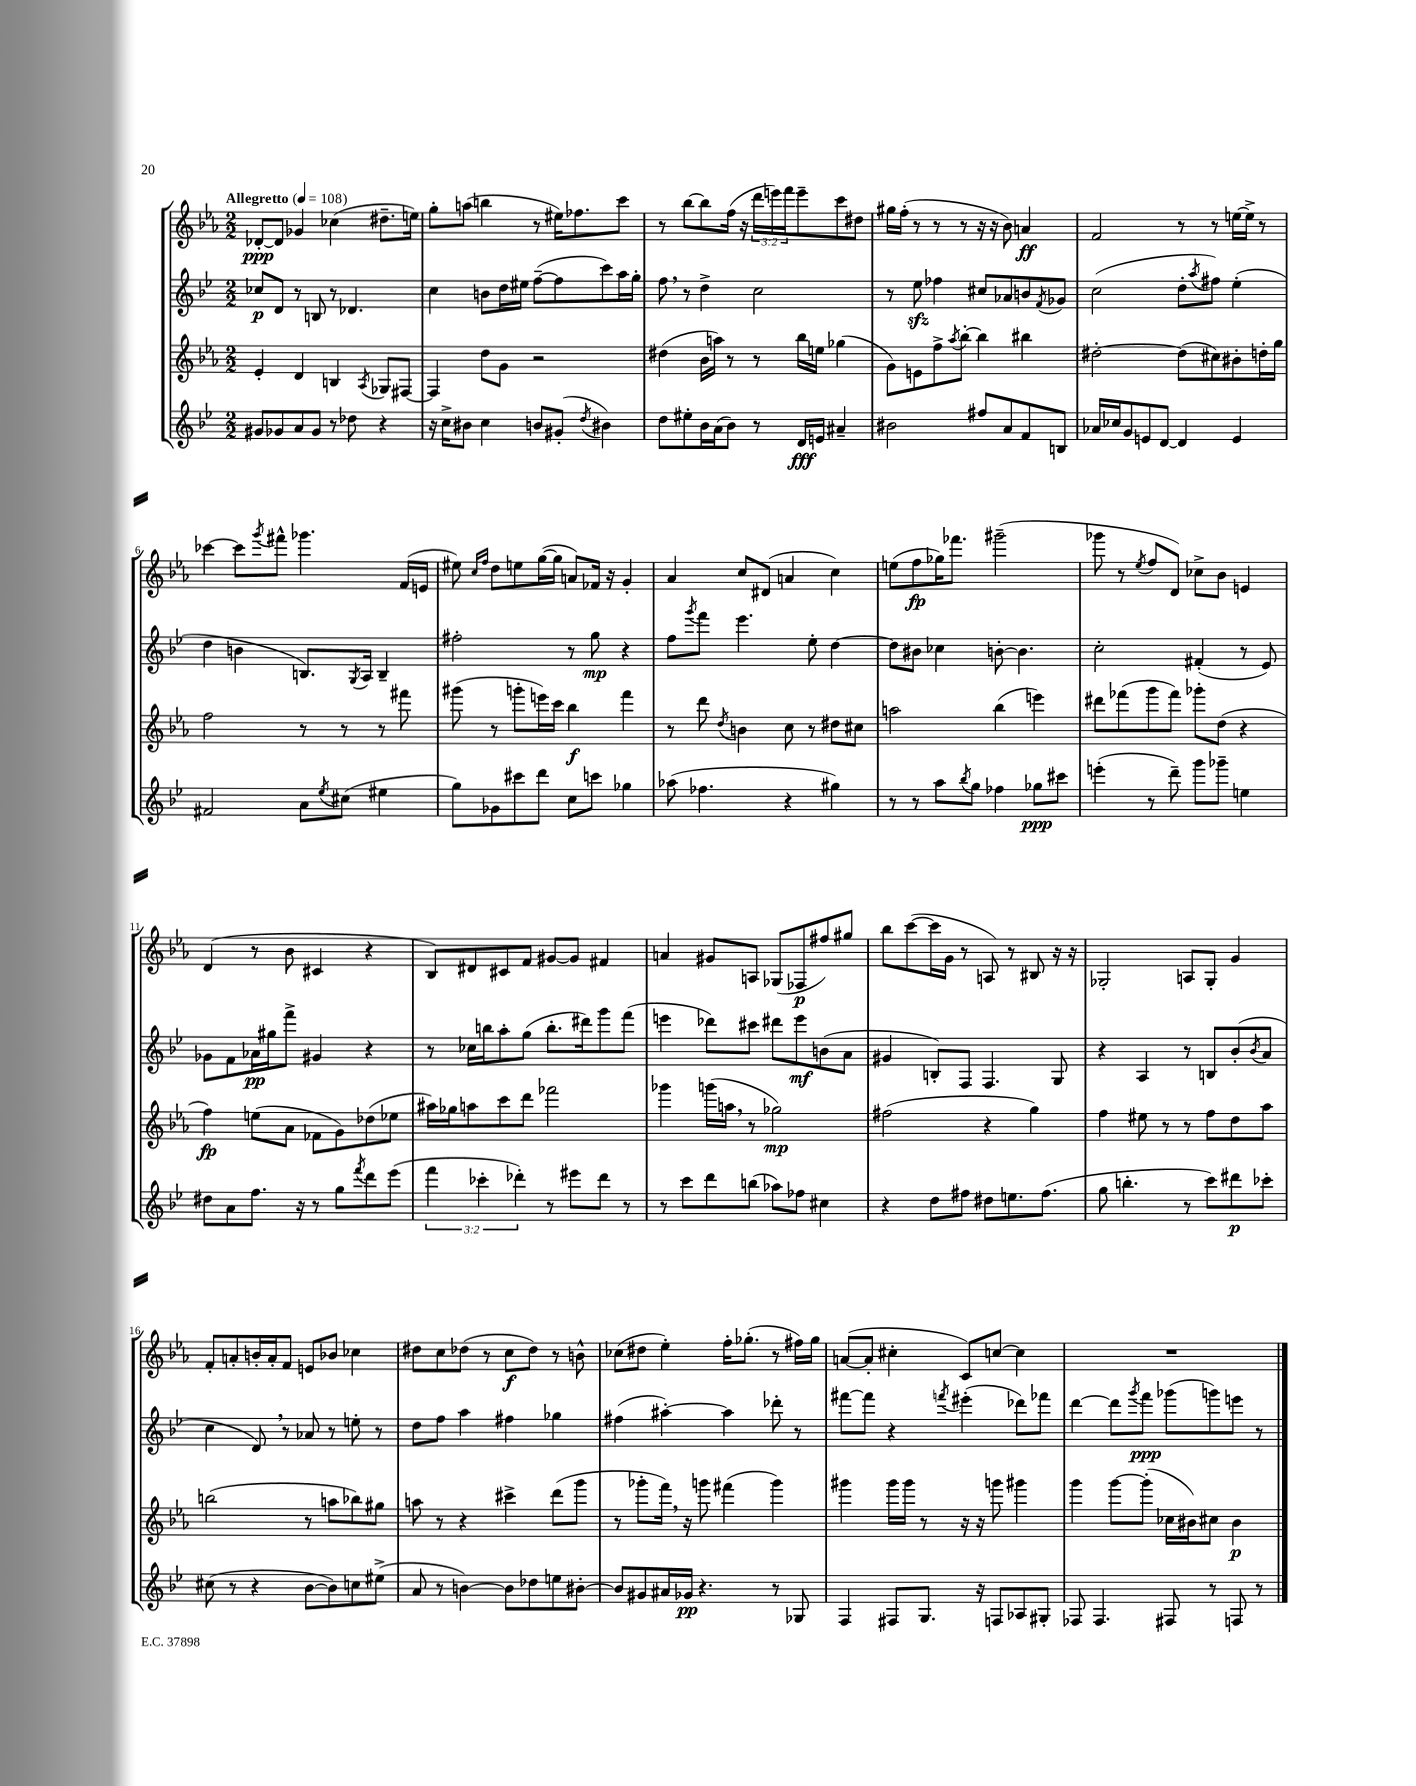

**kern	**kern	**kern	**kern
*staff4	*staff3	*staff2	*staff1
*clefG2	*clefG2	*clefG2	*clefG2
*k[b-e-]	*k[b-e-a-]	*k[b-e-]	*k[b-e-a-]
*M2/2	*M2/2	*M2/2	*M2/2
*MM108	*MM108	*MM108	*MM108
8g#/L	4e-'/	8cc-/L	[8d-'/L
8g-/	.	8d/J	8d-/]J
8a/	4d/	8r	4g-/
8g-/J	.	8B/	.
8r	4B/	8r	(4cc-\
8dd-\	.	4.d-/	.
.	8qA-/	.	.
4r	8G-/L	.	8.dd#~\L
.	[8F#/J	.	.
.	.	.	16ee\Jk)
=	=	=	=
16r	4F#/]	4cc\	8gg'\L
16cc^\LK	.	.	.
8b#\J	.	.	(8aa\J
4cc\	8dd\L	8b\L	4bb\
.	8g\J	16dd\L	.
.	.	16ee#\JJ	.
8b/L	2r	([8ff~\L	8r
(8g#'/J	.	8ff\]	16ee#\LK)
.	.	.	8.ff-\
8qdd/	.	.	.
4b#\)	.	8ccc\)	.
.	.	16aa\L	8ccc\J
.	.	16gg'\JJ	.
=	=	=	=
8dd\L	(4dd#\	8ff\	8r
8ee#'\	.	8r	[8bb-\L
16b-\L	16b-\LL	4dd^\	8bb-\]
(16a\J	16aa\JJ)	.	.
8b-\J)	8r	.	(16ff\Jk
.	.	.	16r
8r	8r	2cc\	24ddd\LL
.	.	.	24eee\)
.	.	.	24fff\J
16d/LL	16bb-\LL	.	8eee~\
16e/JJ	16ee\JJ	.	.
4a#~/	(4gg-\	.	8ccc\
.	.	.	8dd#\J
=	=	=	=
2b#\	8g\L)	8r	16gg#\LL
.	.	.	(16ff'\JJ
.	8e\	8ee-\	8r
.	8ff^\	4ff-\	8r
.	8qaa-/	.	.
.	[8bb-'\J	.	8r
8ff#/L	4bb-\]	8cc#/L	16r
.	.	.	16r
8a/	.	8a-/	8b-\)
8f/	4bb#\	8b/	4a/
.	.	8qf/	.
8B/J	.	8g-/J	.
=	=	=	=
16a-/LL	[2dd#'\	(2cc\	2f/
16cc-/J	.	.	.
8g/	.	.	.
8e/	.	.	.
[8d/J	.	.	.
4d/]	(8dd#\]L	8dd'\L	8r
.	.	8qaa/	.
.	8cc#\)	8ff#\J)	8r
4e/	8b#'\	(4ee-'\	[16ee\LL
.	.	.	16ee^\]JJ
.	16dd'\L	.	8r
.	16gg\JJ	.	.
=	=	=	=
2f#/	2ff\	4dd\	[4ccc-\
.	.	4b\	8ccc-\]L
.	.	.	8qggg/
.	.	.	8fff#^^\J
8a\L	8r	8.B/L)	4.ggg-\
8qee-/	.	.	.
(8cc#\J	8r	.	.
.	.	8qG/	.
.	.	16A/Jk	.
4ee#\	8r	4B~/	.
.	8fff#\	.	(16f/LL
.	.	.	16e/JJ
=	=	=	=
8gg\L)	(8ggg#\	2ff#'\	8ee#\)
.	.	.	16qqcc/LL
.	.	.	16qqff/JJ
8g-\	8r	.	8dd\L
8ccc#\	8ggg'\L	.	8ee\
8ddd\J	16eee\L)	.	([16gg\L
.	16ccc\JJ	.	16gg\]JJ
8cc\L	4bb-\	8r	8a/L)
8ccc\J	.	8gg\	16f-/Jk
.	.	.	16r
4gg-\	4fff\	4r	4g'/
=	=	=	=
(8aa-\	8r	8ff\L	4a-/
.	.	8qggg/	.
4.ff-\	8ddd\	8fff\J	.
.	8qdd/	.	.
.	4b\	4.eee-\	8cc/L
.	.	.	(8d#/J
4r	8cc\	.	4a/
.	8r	8ee-'\	.
4gg#\)	8dd#\L	[4dd\	4cc\)
.	8cc#\J	.	.
=	=	=	=
8r	2aa\	8dd\]L	(8ee\L
8r	.	8b#\J	8ff\
8aa\L	.	4cc-\	16gg-\K)
.	.	.	8.fff-\J
8qbb-/	.	.	.
8gg\J	.	.	.
4ff-\	(4bb-\	[8b'\	(2ggg#~\
.	.	4.b\]	.
8gg-\L	4eee\)	.	.
8ccc#\J	.	.	.
=	=	=	=
(4eee'\	8ddd#\L	2cc'\	8ggg-\
.	(8fff-\	.	8r
.	.	.	8qee-/
8r	8ggg\	.	8ff/L
8ddd~\)	8fff-\J)	.	8d/J)
8ggg\L	8ggg-'\L	(4f#'/	8cc-^\L
8ggg-~\J	(8dd\J	.	8b-\J
4ee\	4r	8r	4e/
.	.	8e-/)	.
=	=	=	=
8dd#\L	4ff\)	8g-\L	(4d/
8a\	.	8f\	.
8.ff\J	(8ee\L	16a-\L	8r
.	.	16gg#\J	.
.	8a-\J	8fff^\J	8b-\
16r	.	.	.
8r	8f-\L	4g#/	4c#/
8gg\L	8g\)	.	.
8qfff/	.	.	.
8ddd\	(8dd-\	4r	4r
(8eee-\J	8ee-\J	.	.
=	=	=	=
6fff\	16aa#\LL)	8r	8B-/L)
.	16gg-\J	.	.
.	8aa\	16cc-\LL	8d#/
6ccc-'\	.	.	.
.	.	16bb\J	.
.	8ccc\	8aa'\	8c#/
6ddd-'\)	.	.	.
.	8ddd\J	(8gg\J	8f/J
8r	2fff-\	8.bb'\L	[8g#/L
8eee#\L	.	.	8g#/]J
.	.	16ddd#\k)	.
8ddd-\J	.	8ggg\	4f#/
8r	.	(8fff\J	.
=	=	=	=
8r	4ggg-\	4eee\	4a/
8ccc\L	.	.	.
8ddd\	(16ggg\LL	8ddd-\L)	8g#/L
.	16aa\JJ	.	.
(8bb\J	8r	8ccc#\J	8A/J
8aa-\L)	2gg-\)	8ddd#\L	(8G-/L
8ff-\J	.	8eee\	8F-/
4cc#\	.	(8b\	8ff#/)
.	.	8a\J	8gg#/J
=	=	=	=
4r	(2ff#\	4g#/	8bb-\L
.	.	.	([8ccc\
8dd\L	.	8B'/L)	16ccc\]L
.	.	.	16g\JJ
8ff#\J	.	8F/J	8r
8dd#\L	4r	4.F/	8A/)
8.ee\	.	.	8r
.	4gg\)	.	8B#/
(8.ff#\J	.	.	.
.	.	8G/	16r
.	.	.	16r
=	=	=	=
8gg\	4ff\	4r	2G-'/
4.bb'\	.	.	.
.	8ee#\	4A/	.
.	8r	.	.
8r	8r	8r	8A/L
8ccc\L)	8ff\L	8B/L	8G-'/J
8ddd#\	8dd\	(8b-'/	4g/
.	.	8qb-/	.
8ccc-'\J	8aa-\J	8a/J	.
=	=	=	=
(8cc#\	(2bb\	4cc\	8f'/L
8r	.	.	8a'/
4r	.	8d/)	16b'/L
.	.	.	16a'/J
.	.	8r	8f/J
[8b-\L	8r	8a-/	8e/L
8b-\])	8aa\L	8r	8b-/J
8cc\	8bb-\)	8ee'\	4cc-\
(8ee#^\J	8gg#\J	8r	.
=	=	=	=
8a/	8aa\	8dd\L	8dd#\L
8r	8r	8ff\J	8cc\
[4b\)	4r	4aa\	(8dd-\J
.	.	.	8r
8b\]L	4ccc#^\	4ff#\	8cc\L
8dd-\	.	.	8dd-\J)
8ee\	(8ddd\L	4gg-\	8r
[8b#'\J	8ggg\J	.	8b^^\
=	=	=	=
8b#/]L	8r	(4ff#\	(8cc-\L
8g#/	8ggg-'\L	.	8dd#\J
16a#/L	16fff\Jk)	[4aa#'\)	4ee-'\)
16g-/JJ	16r	.	.
4.r	8ggg\	.	.
.	(4fff#\	4aa#\]	16ff'\LK
.	.	.	(8.gg-'\J
8r	4ggg\)	8ddd-'\	8r
8G-/	.	8r	16ff#\LL)
.	.	.	16gg-\JJ
=	=	=	=
4F/	4ggg#\	[8fff#\L	([8a/L
.	.	8fff#\]J	8a'/]J
8F#/L	16ggg#\LL	4r	4cc#'\
.	16ggg#\JJ	.	.
8.G/J	8r	.	.
.	.	8qfff/	.
.	16r	(4eee#'\	8c/L)
16r	16r	.	.
8F/L	8ggg\	.	[8cc/J
8A-/	4ggg#\	8ddd-\L)	4cc\]
8G#'/J	.	8fff-\J	.
=	=	=	=
8F-/	4ggg\	[4ddd\	1r
4.F-/	.	.	.
.	[8ggg\L	8ddd\]L	.
.	.	8qggg/	.
.	(8ggg'\]J	8fff\J	.
8F#/	16cc-\LL	(8ggg-\L	.
.	16b#\J)	.	.
8r	8cc#\J	8ggg\)	.
8F/	4b#\	8eee\J	.
8r	.	8r	.
==	==	==	==
*-	*-	*-	*-
